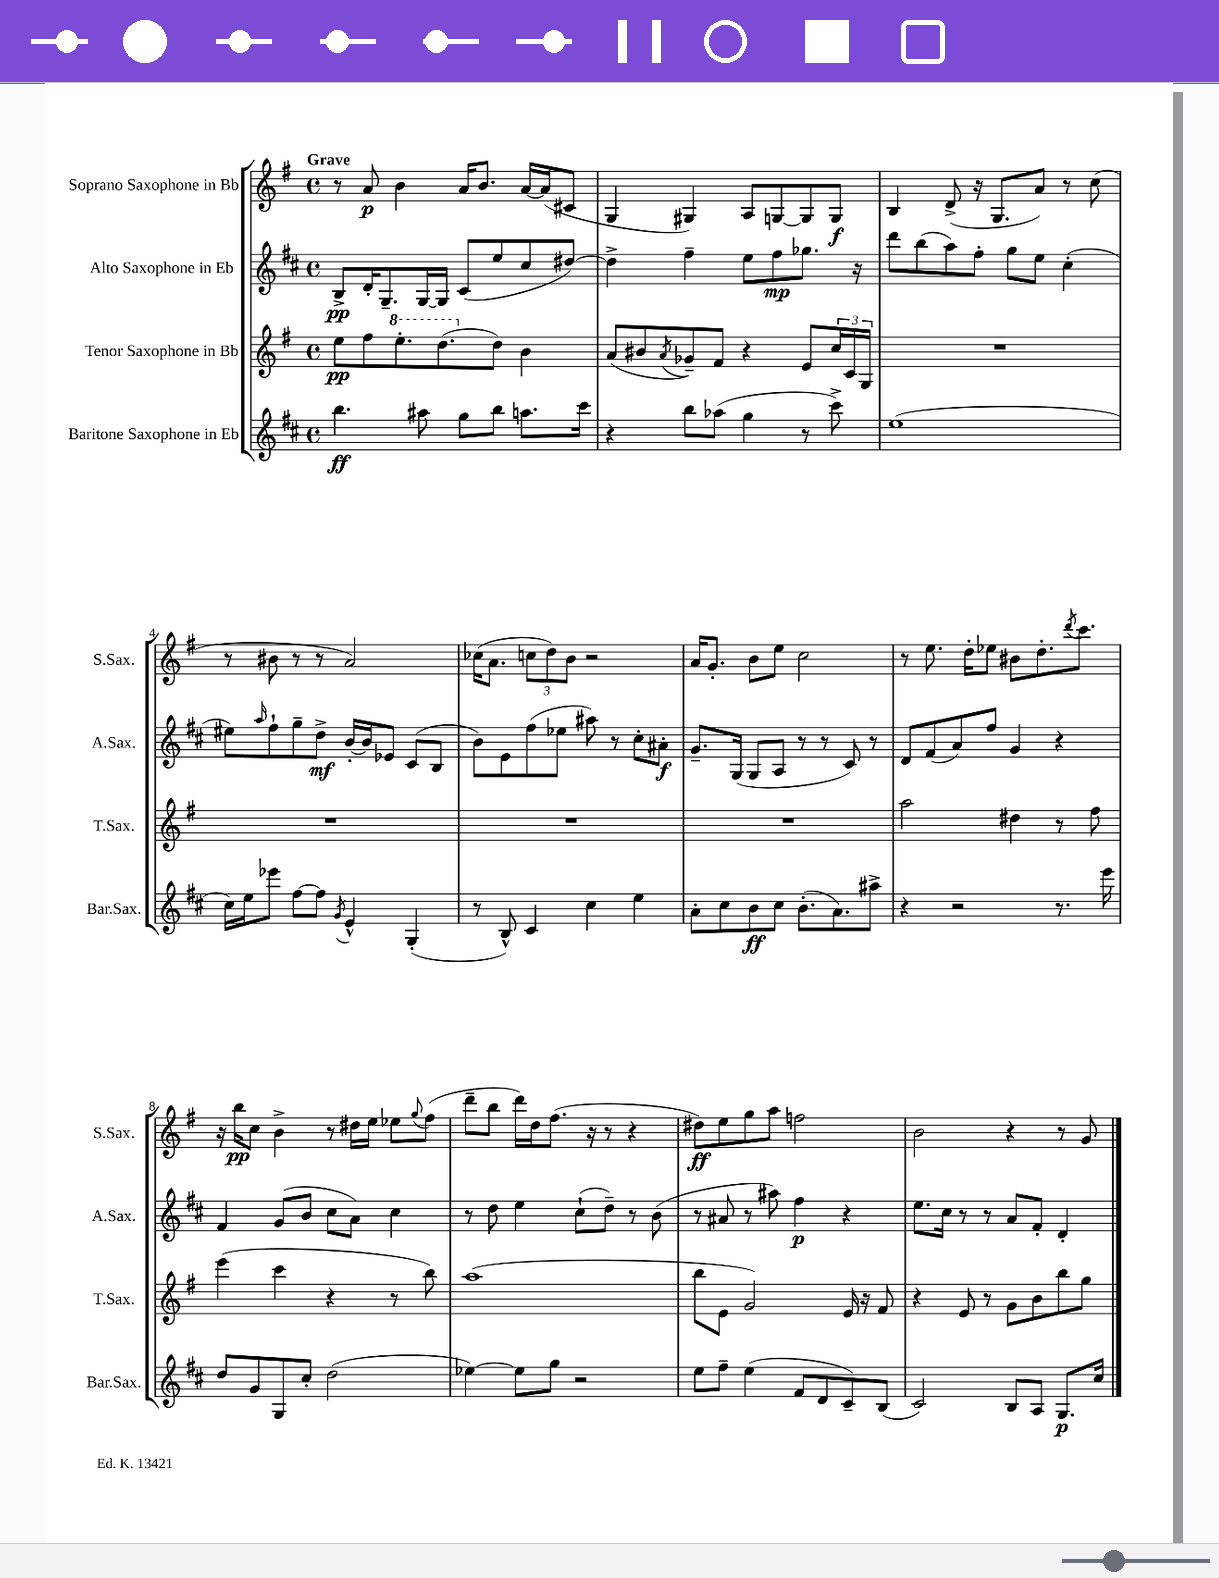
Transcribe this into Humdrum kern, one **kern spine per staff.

**kern	**kern	**kern	**kern
*staff4	*staff3	*staff2	*staff1
*clefG2	*clefG2	*clefG2	*clefG2
*k[f#c#]	*k[f#]	*k[f#c#]	*k[f#]
*M4/4	*M4/4	*M4/4	*M4/4
*met(c)	*met(c)	*met(c)	*met(c)
4.bb	8ee	8B^	8r
.	8ff#	16d'	8a
.	.	8.G~	.
.	8.eee'	.	4b
8aa#	.	[16G	.
.	(8.ddd	16G]	.
8gg	.	(8c#	16a
.	.	.	8.b
8bb	8dd)	8ee	.
8.aa	4b	8cc#	[16a
.	.	.	(16a]
.	.	[8dd#)	8c#
16ccc#	.	.	.
=	=	=	=
4r	(8a	4dd#^]	4G
.	8b#	.	.
.	8qa	.	.
8bb	8g-~)	4ff#~	4G#)
(8aa-	8f#	.	.
4gg	4r	8ee	8A
.	.	8ff#	[8G
8r	8e	8.gg-	8G]
8ccc#^)	24cc	.	8G
.	24c	.	.
.	.	16r	.
.	24G	.	.
=	=	=	=
(1ee	1r	8ddd	4B
.	.	(8bb	.
.	.	8aa)	(8d^
.	.	8ff#'	16r
.	.	.	8.G
.	.	8gg	.
.	.	8ee	8a)
.	.	(4cc#'	8r
.	.	.	(8cc
=	=	=	=
16cc#)	1r	8ee#)	8r
16ee	.	.	.
.	.	16qqaa	.
8eee-	.	8ff#`	8b#
[8ff#	.	8gg~	8r
8ff#]	.	8dd^	8r
8qg	.	.	.
4e^^	.	[16b'	2a)
.	.	16b]	.
.	.	8e-	.
(4G'	.	(8c#	.
.	.	8B	.
=	=	=	=
8r	1r	8b)	(16cc-
.	.	.	8.a
8B^^)	.	8e	.
4c#	.	(8ff#	12cc
.	.	.	12dd)
.	.	8ee-	.
.	.	.	12b
4cc#	.	8aa#)	2r
.	.	8r	.
4ee	.	8cc#'	.
.	.	8a#'	.
=	=	=	=
8a'	1r	8.g~	16a
.	.	.	8.g'
8cc#	.	.	.
.	.	(16G	.
8b	.	8G	8b
8cc#	.	8A	8ee
(8.b'	.	8r	2cc
.	.	8r	.
8.a)	.	.	.
.	.	8c#)	.
8aa#^	.	8r	.
=	=	=	=
4r	2aa	8d	8r
.	.	(8f#	8.ee
2r	.	8a)	.
.	.	.	16dd'
.	.	8ff#	8ee-
.	4dd#	4g	8b#
.	.	.	8.dd'
8.r	8r	4r	.
.	.	.	8qddd
.	.	.	8.ccc
.	8ff#	.	.
16eee	.	.	.
=	=	=	=
8dd	(4eee	4f#	16r
.	.	.	16bb
8g	.	.	8cc
8G	4ccc	(8g	4b^
8cc#'	.	8b	.
(2dd	4r	8cc#	8r
.	.	8a)	16dd#
.	.	.	16ee
.	8r	4cc#	8ee-
.	.	.	8qqgg
.	8bb)	.	(8ff#
=	=	=	=
[4ee-)	(1aa	8r	8ddd~
.	.	8dd	8bb
8ee-]	.	4ee	16ddd)
.	.	.	16dd
8gg	.	.	(8.ff#
2r	.	(8cc#`	.
.	.	.	16r
.	.	8dd~)	8r
.	.	8r	4r
.	.	(8b	.
=	=	=	=
8ee	8bb	8r	8dd#)
8ff#~	8e	8a#	8ee
(4ee	2g)	8r	8gg
.	.	8aa#)	8aa
8f#	.	4ff#	2ff
8d	.	.	.
8c#~)	16e	4r	.
.	16r	.	.
(8B	8f#	.	.
=	=	=	=
2c#)	4r	8.ee	2b
.	.	16cc#	.
.	8e	8r	.
.	8r	8r	.
8B	8g	8a	4r
8A	8b	8f#'	.
8.G	8bb	4d'	8r
.	8gg	.	8g
16cc#	.	.	.
==	==	==	==
*-	*-	*-	*-
